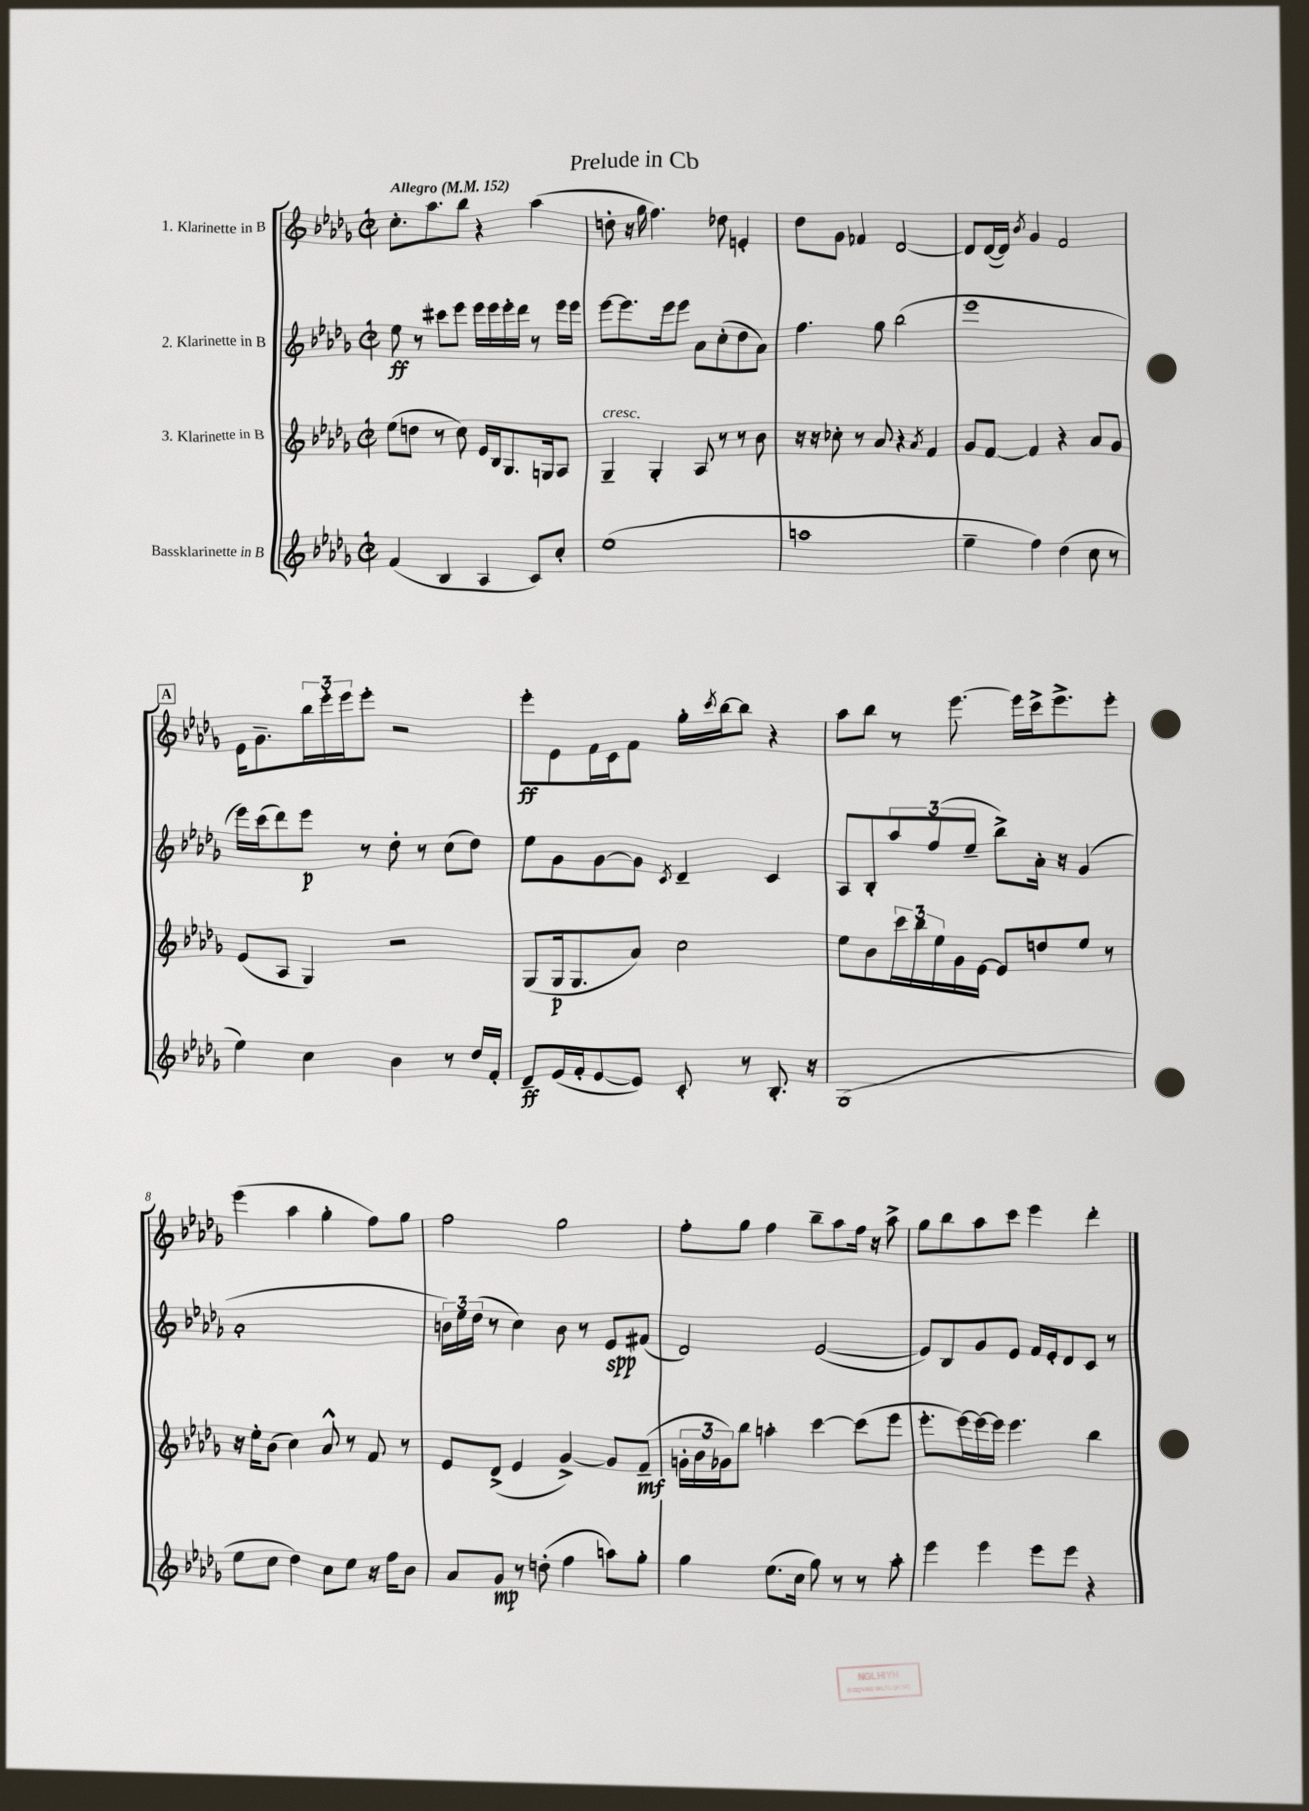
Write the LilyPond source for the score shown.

\header { title = "Prelude in Cb" }
<<
\new StaffGroup <<
\new Staff = "s0" \with { instrumentName = "1. Klarinette in B" } {
    \clef treble \key des \major \defaultTimeSignature \time 2/2 \tempo "Allegro" 4 = 152
    c''8.-. aes''8. bes''8 r4 aes''4( |
    d''8-. r16 ges''16 f''4.) des''8 e'4-. |
    des''8 ges'8 fes'4 des'2~ |
    des'8 des'16~( des'16) \acciaccatura { bes'8 } ges'4 f'2 |
    \mark \markup { \box "A" } ees'16 ges'8.-- \tuplet 3/2 { bes''16 ees'''16-. ees'''16 } ees'''8-. r2 |
    ees'''8-.\ff ees'8 f'16 c'16 f'8 ges''16-. \acciaccatura { c'''8 } bes''16~ bes''8 r4 |
    aes''8 bes''8 r8 ees'''8.~ ees'''16 c'''16-> ees'''8.-> ees'''8-. |
    ees'''4( aes''4 ges''4-. f''8) ges''8 |
    f''2 ges''2 |
    f''8-. ges''8 f''4 bes''8-- aes''8 f''16 r16 aes''8-> |
    ges''8 bes''8 aes''8 c'''8 ees'''4 des'''4-. \bar "|." |
}
\new Staff = "s1" \with { instrumentName = "2. Klarinette in B" } {
    \clef treble \key des \major \defaultTimeSignature \time 2/2
    ees''8\ff r8 cis'''8 ees'''8 ees'''16 ees'''16 ees'''16-. des'''16 r8 ees'''16 ees'''16 |
    ees'''8~ ees'''8. ees'''16 ees'''8 aes'8 c''8-.( des''8 aes'8) |
    f''4. ges''8 bes''2( |
    ees'''1 |
    \mark \markup { \box "A" } ees'''16) c'''16( des'''8) ees'''8\p r8 des''8-. r8 c''8( des''8) |
    ees''8 ges'8 ges'8~ ges'8 \acciaccatura { c'8 } des'4-- c'4 |
    aes8 bes8-. \tuplet 3/2 { aes''8 f''8( ees''8-- } bes''8->) aes'16-. r16 ges'4( |
    aes'1-. |
    \tuplet 3/2 { b'16) ees''16 des''16( } r8 c''4) b'8 r8 ees'8\spp fis'8( |
    des'2) ees'2~( |
    ees'8) bes8 ges'8 ees'8 f'16 ees'16-. des'8 c'8 r8 \bar "|." |
}
\new Staff = "s2" \with { instrumentName = "3. Klarinette in B" } {
    \clef treble \key des \major \defaultTimeSignature \time 2/2
    ees''8( d''8 r8 c''8) ees'16 bes16 ges8. g16 aes8 |
    ges4--^\markup { \italic "cresc." } ges4-. aes8 r8 r8 bes'8 |
    r16 r16 ces''8-. r8 aes'8 r4 \acciaccatura { aes'8 } f'4 |
    ges'8 f'8~ f'4 r4 aes'8 ges'8 |
    \mark \markup { \box "A" } ees'8( aes8 ges4) r2 |
    ges8( ges16\p ges8. aes'8) c''2 |
    ees''8 bes'8 \tuplet 3/2 { c'''16 bes''16 ees''16 } ges'16 ees'16~ ees'8 d''8 ees''8 r8 |
    r16 ees''16-. bes'8( c''4) aes'8-^ r8 f'8 r8 |
    ees'8 des'8->( ees'4 ges'4~->) ges'8 f'8--\mf( |
    \tuplet 3/2 { g'16-. bes'16 ges'16) } bes''8 a''4-. c'''4~ c'''8( ees'''8 |
    ees'''8.-. ees'''16~) ees'''16~ ees'''16 ees'''4. bes''4 \bar "|." |
}
\new Staff = "s3" \with { instrumentName = "Bassklarinette in B" } {
    \clef treble \key des \major \defaultTimeSignature \time 2/2
    f'4( bes4 aes4 c'8) c''8-. |
    ees''1( |
    a''1 |
    ees''4-- f''4) des''4( c''8 r8 |
    \mark \markup { \box "A" } ees''4) c''4 bes'4 r8 des''16 f'16-. |
    des'8--\ff ees'16( f'16-. ees'8~ ees'8) c'8-. r8 bes8.-. r16 |
    ges1( |
    ees''8 c''8 des''4) c''8 ees''8 r16 f''16 bes'8 |
    aes'8 ges'8\mp r8 d''8-.( f''4 a''8) ges''8-. |
    ges''4 ees''8.( c''16 ges''8) r8 r8 aes''8-. |
    ees'''4 ees'''4 ees'''8 ees'''8 r4 \bar "|." |
}
>>
>>
